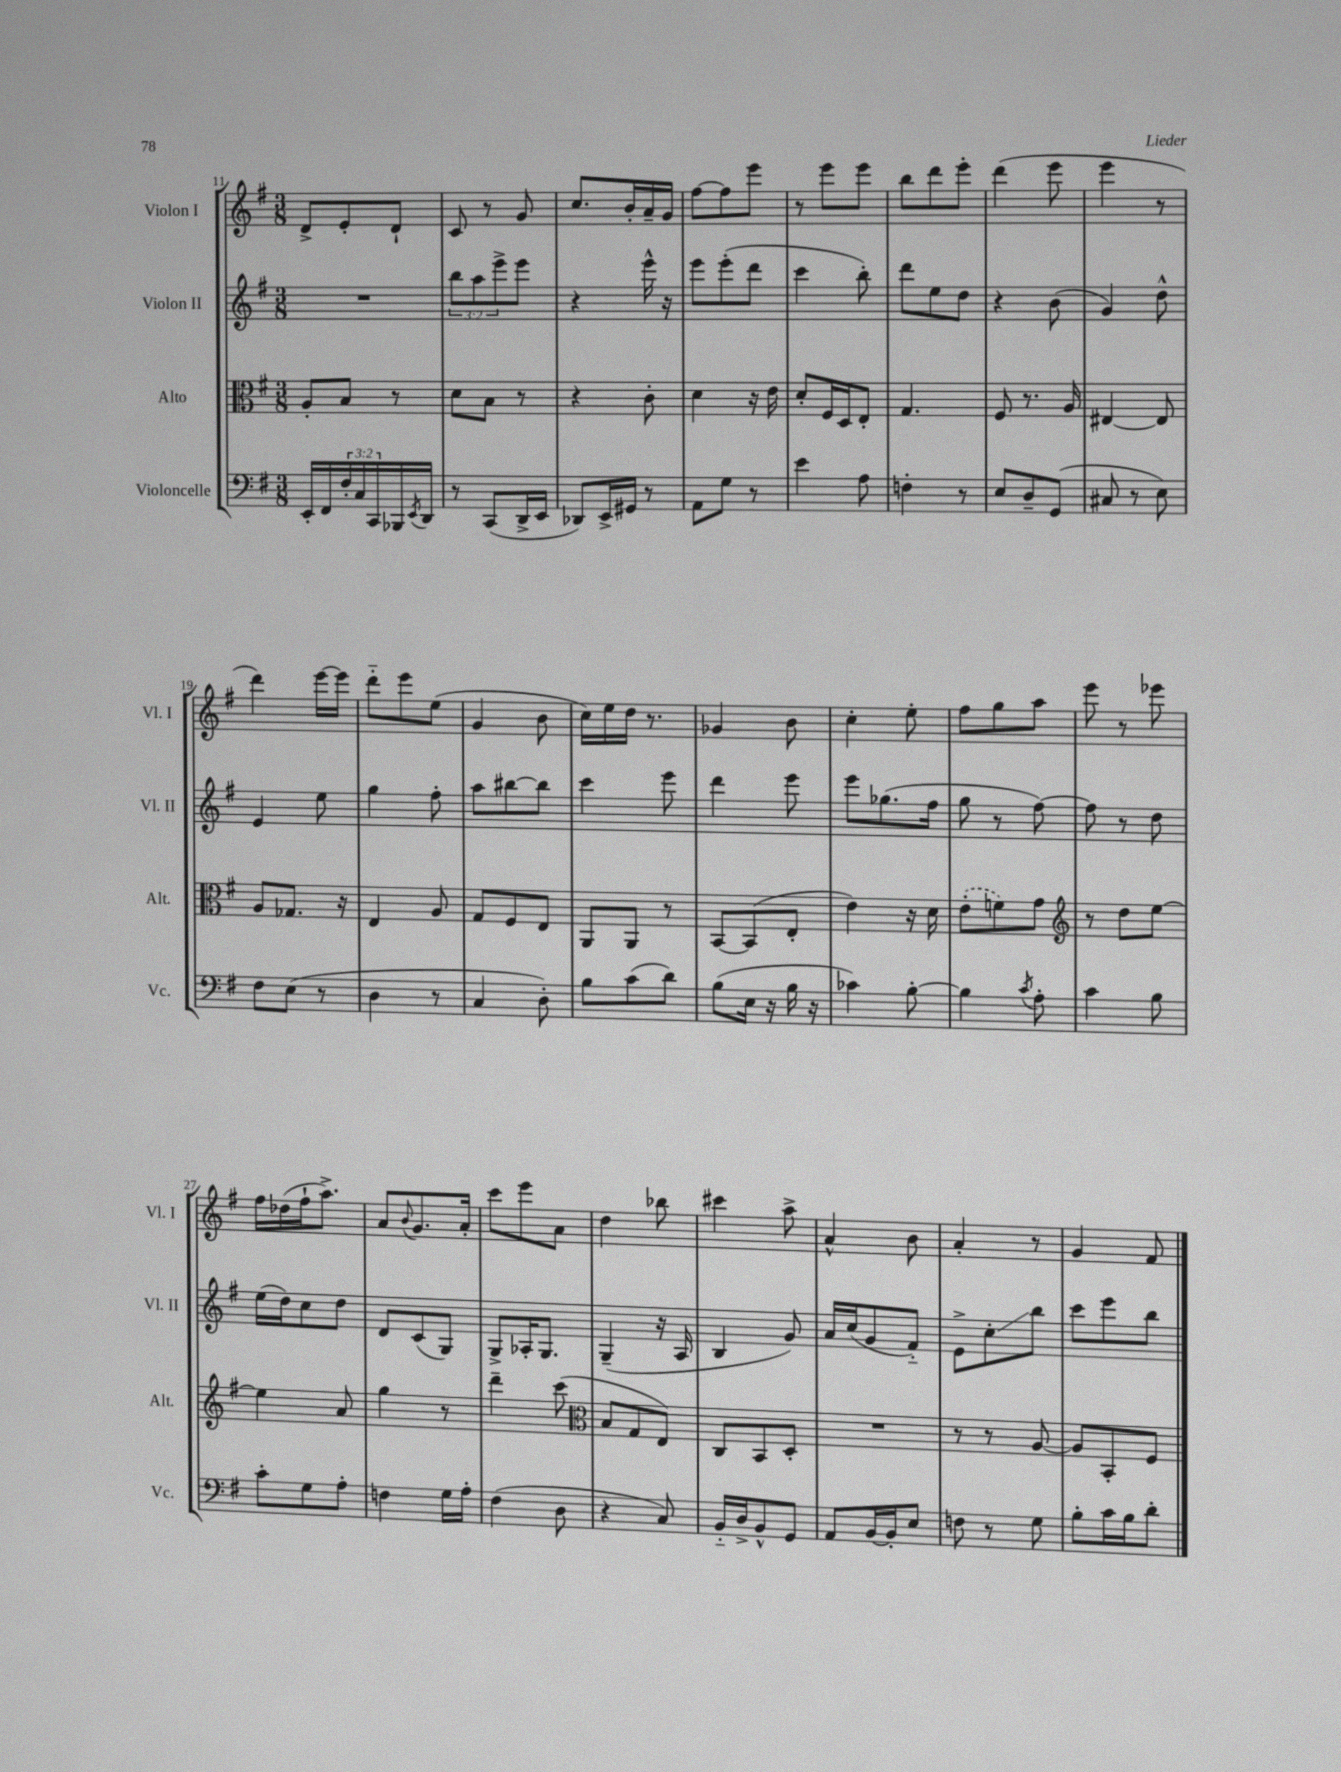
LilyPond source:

<<
\new StaffGroup <<
\new Staff = "s0" \with { instrumentName = "Violon I" shortInstrumentName = "Vl. I" } {
    \clef treble \key g \major \numericTimeSignature \time 3/8
    d'8-> e'8-. d'8-! |
    c'8 r8 g'8 |
    c''8. b'16-. a'16-- g'16 |
    fis''8~ fis''8 e'''8 |
    r8 e'''8 e'''8 |
    b''8 d'''8 e'''8-. |
    d'''4( e'''8 |
    e'''4 r8 |
    d'''4) e'''16~ e'''16 |
    d'''8-_ e'''8 e''8( |
    g'4 b'8 |
    c''16) e''16 d''16 r8. |
    ges'4 b'8 |
    c''4-. e''8-. |
    fis''8 g''8 a''8 |
    e'''8 r8 ees'''8 |
    fis''16 des''16( fis''16-! a''8.->) |
    a'8 \appoggiatura { b'8 } g'8. a'16-. |
    c'''8 e'''8 a'8 |
    d''4 bes''8 |
    cis'''4 a''8-> |
    a'4-^ b'8 |
    a'4-. r8 |
    g'4 fis'8 \bar "|." |
}
\new Staff = "s1" \with { instrumentName = "Violon II" shortInstrumentName = "Vl. II" } {
    \clef treble \key g \major \numericTimeSignature \time 3/8 \override Staff.TupletNumber.text = #tuplet-number::calc-fraction-text
    R4. |
    \tuplet 3/2 { b''8 a''8 e'''8-> } e'''8 |
    r4 e'''16-^ r16 |
    e'''8 e'''8-.( d'''8 |
    c'''4 b''8-.) |
    d'''8 e''8 d''8 |
    r4 b'8( |
    g'4) d''8-^ |
    e'4 e''8 |
    g''4 fis''8-. |
    a''8 bis''8~ bis''8 |
    c'''4 e'''8 |
    d'''4 e'''8 |
    e'''8 ges''8.( fis''16 |
    g''8 r8 fis''8~) |
    fis''8 r8 d''8 |
    e''16( d''16) c''8 d''8 |
    d'8 c'8( g8) |
    g8-> aes16-. g8. |
    g4--( r16 a16 |
    b4 g'8) |
    a'16 c''16( g'8 fis'8-_) |
    e'8-> c''8-.\glissando b''8 |
    c'''8 e'''8 b''8 \bar "|." |
}
\new Staff = "s2" \with { instrumentName = "Alto" shortInstrumentName = "Alt." } {
    \clef alto \key g \major \numericTimeSignature \time 3/8
    a8-. b8 r8 |
    d'8 b8 r8 |
    r4 c'8-. |
    d'4 r16 e'16 |
    d'8-. fis16 d16 e8-. |
    g4. |
    fis8 r8. a16 |
    eis4~ eis8 |
    a8 ges8. r16 |
    e4 a8 |
    g8 fis8 e8 |
    a,8 a,8 r8 |
    b,8~ b,8( e8-. |
    e'4) r16 d'16 |
    \once \slurDashed e'8-.( f'8) g'8 |
    \clef treble r8 d''8 e''8~ |
    e''4 a'8 |
    g''4 r8 |
    d'''4-- c'''8( |
    \clef alto b8 g8 e8) |
    c8 b,8 d8-. |
    R4. |
    r8 r8 a8~ |
    a8 b,8-. fis8 \bar "|." |
}
\new Staff = "s3" \with { instrumentName = "Violoncelle" shortInstrumentName = "Vc." } {
    \clef bass \key g \major \numericTimeSignature \time 3/8 \override Staff.TupletNumber.text = #tuplet-number::calc-fraction-text
    e,16-. fis,16 \tuplet 3/2 { fis16-. c16 c,16 } bes,,16 \acciaccatura { e,8 } d,16 |
    r8 c,8( d,16-> e,16 |
    des,8) e,16-> gis,16 r8 |
    a,8 g8 r8 |
    e'4 a8 |
    f4-. r8 |
    e8 d8-- g,8( |
    cis8 r8 e8) |
    fis8 e8( r8 |
    d4 r8 |
    c4 d8-.) |
    b8 c'8( d'8) |
    b8( e16 r16 b16 r16 |
    ces'4) b8~-. |
    b4 \acciaccatura { c'8 } a8-. |
    c'4 b8 |
    c'8-. g8 a8-. |
    f4 g16 a16-. |
    fis4( d8 |
    r4 c8) |
    b,16-_ d16-> b,8-^ g,8 |
    a,8 b,16~ b,16-. e8 |
    f8 r8 g8 |
    b8-. c'16 b16 d'8-. \bar "|." |
}
>>
>>
\layout { \context { \Score currentBarNumber = #11 } }
